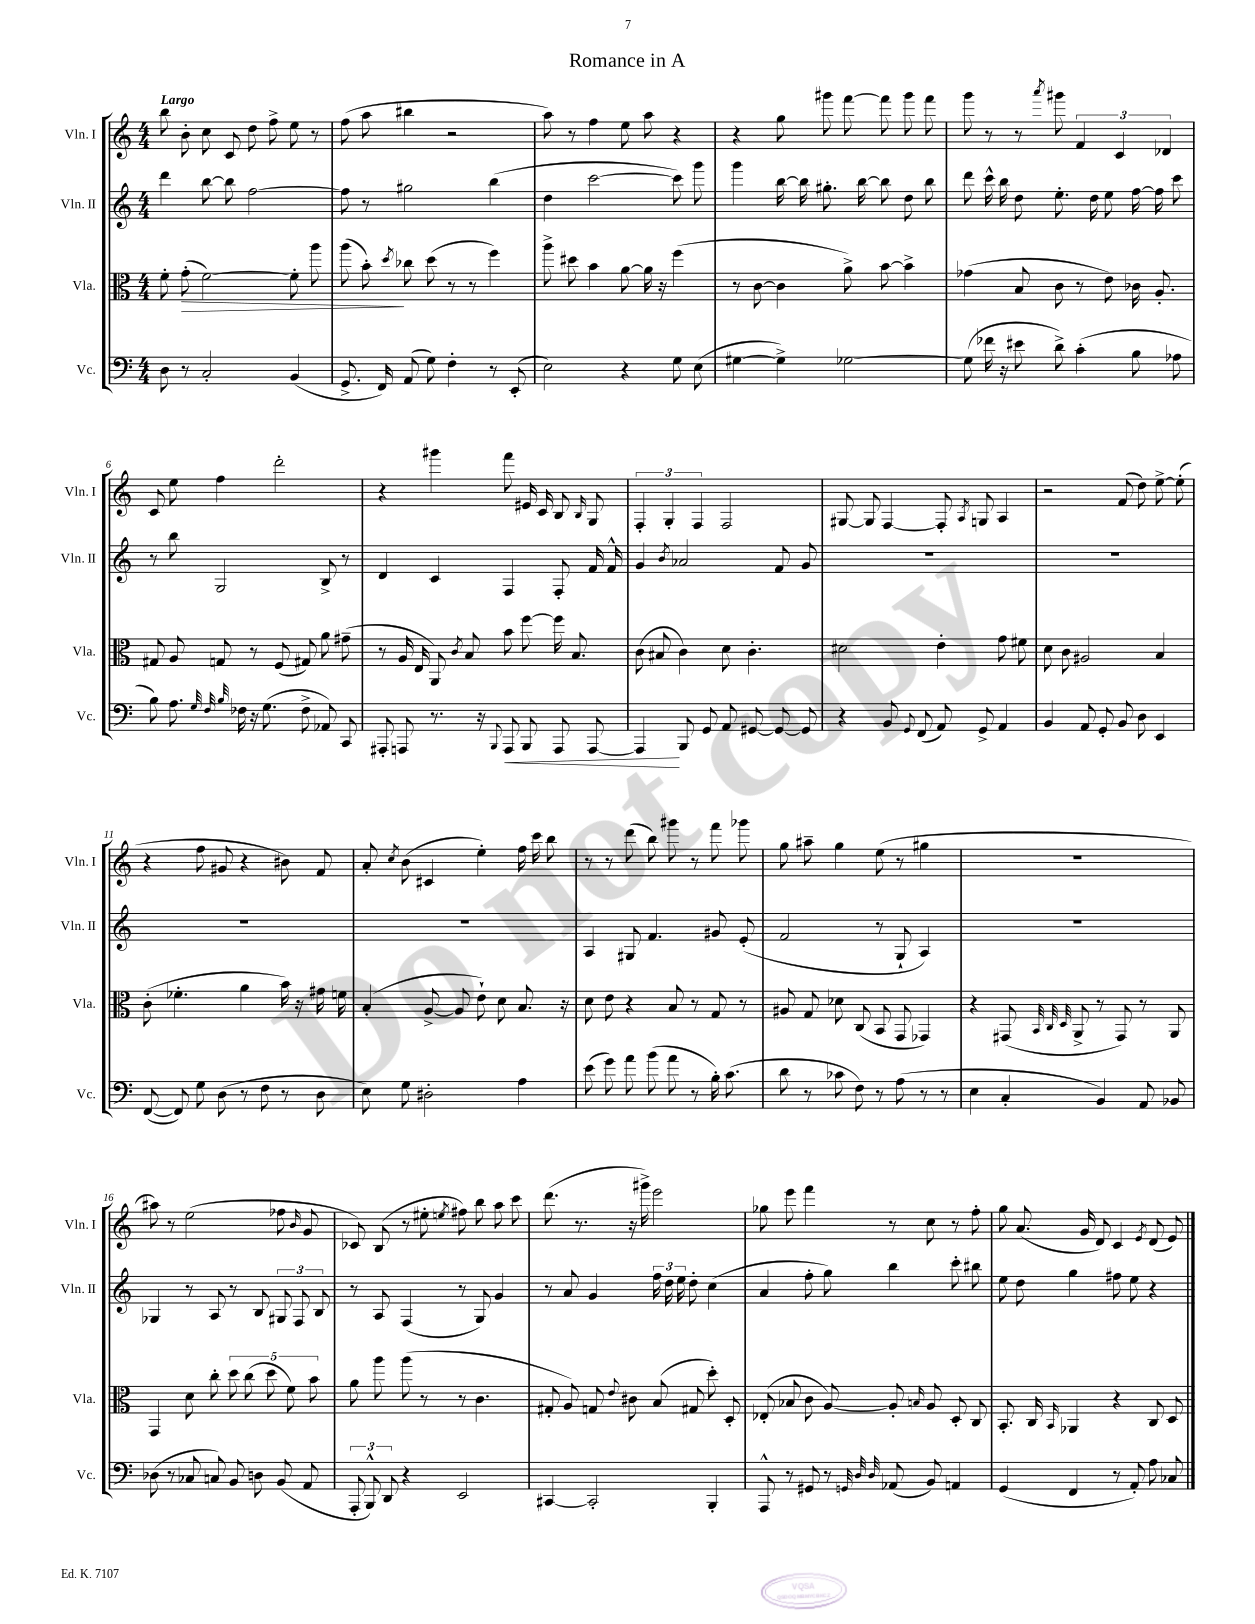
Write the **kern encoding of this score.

**kern	**kern	**kern	**kern
*staff4	*staff3	*staff2	*staff1
*clefF4	*clefC3	*clefG2	*clefG2
*k[]	*k[]	*k[]	*k[]
*M4/4	*M4/4	*M4/4	*M4/4
8D	8f'	4ddd	8bb
8r	(8g'	.	8b'
2C'	[2f)	[8bb	8cc
.	.	8bb]	8c
.	.	[2ff	8dd
.	.	.	8ff^
(4BB	8f']	.	8ee
.	8aa	.	8r
=	=	=	=
8.GG^	(8aa	8ff]	(8ff
.	8b')	8r	8aa
16FF)	.	.	.
.	8qdd	.	.
(8AA	8cc-	2gg#	4bb#
8G)	(8dd	.	.
4F'	8r	.	2r
.	8r	.	.
8r	4ff)	(4bb	.
(8EE'	.	.	.
=	=	=	=
2E)	8aa^	4dd	8aa)
.	8dd#	.	8r
.	4b	[2ccc	4ff
4r	[8a	.	8ee
.	16a]	.	8aa
.	16r	.	.
8G	(4ff	8ccc])	4r
(8E	.	8ggg	.
=	=	=	=
[4G#	8r	4ggg	4r
.	[8c	.	.
4G#^])	4c]	[16bb	8gg
.	.	16bb]	.
.	.	8.gg#'	8ggg#
[2G-	8a^)	.	[8fff
.	.	[16bb	.
.	[8b	8bb]	8fff]
.	4b^]	8dd	8ggg#
.	.	8bb	8fff
=	=	=	=
(8G-]	(4g-	8ddd	8ggg
16f-	.	16ccc^^	8r
16r	.	16bb	.
8e#	8B	8dd	8r
.	.	.	8qaaa
8d^)	8c	8.ee'	8ggg#
(4c'	8r	.	6f
.	.	16dd	.
.	8e)	8ee	.
.	.	.	6c
8B	16c-	[16ff	.
.	8.A'	16ff]	.
.	.	.	6d-
8A-	.	8ccc	.
=	=	=	=
8B)	8G#	8r	8c
8.A	8A	8bb	8ee
.	8G	2G	4ff
32qqG	.	.	.
32qqF	.	.	.
32qqB	.	.	.
16F-	.	.	.
16r	8r	.	.
(8.G	.	.	.
.	(8F	.	2ddd'
8F-^	8G#)	.	.
8AA-)	8a	8B^	.
8CC	(8g#~	8r	.
=	=	=	=
8AAA#'	8r	4d	4r
8AAA	16A	.	.
.	16E	.	.
8.r	8AA)	4c	4ggg#
.	8qc	.	.
.	8B	.	.
16r	.	.	.
8qqBBB	.	.	.
8AAA	8b	4F	8fff
8BBB	[8ff	.	16e#
.	.	.	16c
8AAA	16ff]	8F'	8B
.	8.B	.	.
.	.	.	16qqB
[8AAA	.	16f	8G
.	.	16f^^	.
=	=	=	=
4AAA]	(8c	4g	6F'
.	8B#	.	.
.	.	.	6G'
.	.	8qb	.
8BBB	4c)	2a-	.
.	.	.	6F
8GG	.	.	.
8AA	8d	.	2F
[8GG#	4.c'	.	.
8GG#_	.	8f	.
8GG#]	.	8g	.
=	=	=	=
4r	2d#	1r	[8G#
.	.	.	8G#]
8BB	.	.	[4F
8qqGG	.	.	.
(8FF	.	.	.
8AA)	4e'	.	8F']
.	.	.	8qA
8GG^	.	.	8G
4AA	8g	.	4A
.	8f#	.	.
=	=	=	=
4BB	8d	1r	2r
.	8c	.	.
8AA	2A#	.	.
8GG'	.	.	.
8BB	.	.	(8f
8D	.	.	8dd)
4EE	4B	.	[8ee^
.	.	.	(8ee']
=	=	=	=
([8FF	(8c'	1r	4r
8FF])	4.f-'	.	.
8G	.	.	8ff
(8D	.	.	8g#
8r	4a	.	4r
8F	.	.	.
8r	16b)	.	8b#)
.	16r	.	.
8D	16g#	.	8f
.	16f	.	.
=	=	=	=
8E)	(4B'	1r	8a'
.	.	.	8qcc
8G	.	.	(8b
2D#'	[8A^	.	4c#
.	8A]	.	.
.	8e`)	.	4ee')
.	8d	.	.
4A	8.B	.	16ff
.	.	.	16ccc
.	.	.	8bb
.	16r	.	.
=	=	=	=
(8e	8d	4A	8r
8g)	8e	.	8r
8a	4r	8G#	(8ddd
(8b	.	4.f	8bb)
8a	8B	.	8ggg#
8r	8r	.	8r
16B')	8G	8g#	8fff
(8.c	.	.	.
.	8r	(8e'	8ggg-
=	=	=	=
8d	8A#	2f	8gg
8r	8G	.	8aa#~
8c-	8d-	.	4gg
8F)	(8C	.	.
8r	8BB	8r	(8ee
(8A	8GG	8G`	8r
8r	4GG-)	4A)	4gg#
8r	.	.	.
=	=	=	=
4E	4r	1r	1r
4C'	(8GG#	.	.
.	32qqBB	.	.
.	32qqC	.	.
.	32qqD	.	.
.	8AA^	.	.
4BB)	8r	.	.
.	8GG#)	.	.
8AA	8r	.	.
8BB-	8AA	.	.
=	=	=	=
(8D-	4GG	4G-	8aa#)
8r	.	.	8r
8C-	8d	8r	(2ee
8C)	8cc'	8A	.
8BB	10dd	8r	.
.	(10cc	.	.
8D	.	8B	.
.	10dd	.	.
(8BB	.	12G#	8ff-
.	10f)	.	.
.	.	12F	.
.	.	.	16qqb
8AA	.	.	8g
.	10b	.	.
.	.	12B	.
=	=	=	=
12AAA'	8a	8r	8c-)
12BBB^^)	.	.	.
.	8aa	8A	(8B
12DD	.	.	.
4r	(8aa	(4F	8r
.	8r	.	8ee#'
.	.	.	8qee
2EE	8r	8r	8ff#)
.	4.c	8G)	8bb
.	.	4g	8aa
.	.	.	8ccc
=	=	=	=
[4CC#	8G#'	8r	(8.ddd
.	8A)	8a	.
.	.	.	8.r
2CC#']	8G	4g	.
.	8qqe	.	.
.	8c#	.	16r
.	.	.	16ggg#^)
.	(8B	24ff	2eee
.	.	24dd	.
.	.	24ee	.
.	8G#	8dd'	.
4BBB'	8dd')	(4cc	.
.	8D'	.	.
=	=	=	=
8AAA^^	(8E-'	4a	8gg-
8r	8B-	.	8eee
8GG#	8c	8ff'	4fff
8r	[8A)	8gg)	.
32qqGG	.	.	.
32qqD	.	.	.
32qqD	.	.	.
(8AA-	8A']	4bb	8r
.	16qqB	.	.
8BB)	8A	.	8cc
4AA	8D'	8ccc'	8r
.	8C	8bb#	8ff'
=	=	=	=
(4GG	8.BB'	8ee	8gg
.	.	8dd	(8.a
.	16C	.	.
.	16qqBB	.	.
4FF	4AA-	4gg	.
.	.	.	16g
.	.	.	8d)
8r	4r	8ff#	4c
8AA')	.	8ee	.
.	.	.	8qe
8A	8C	4r	(8d
8C-	8D	.	8e)
==	==	==	==
*-	*-	*-	*-
